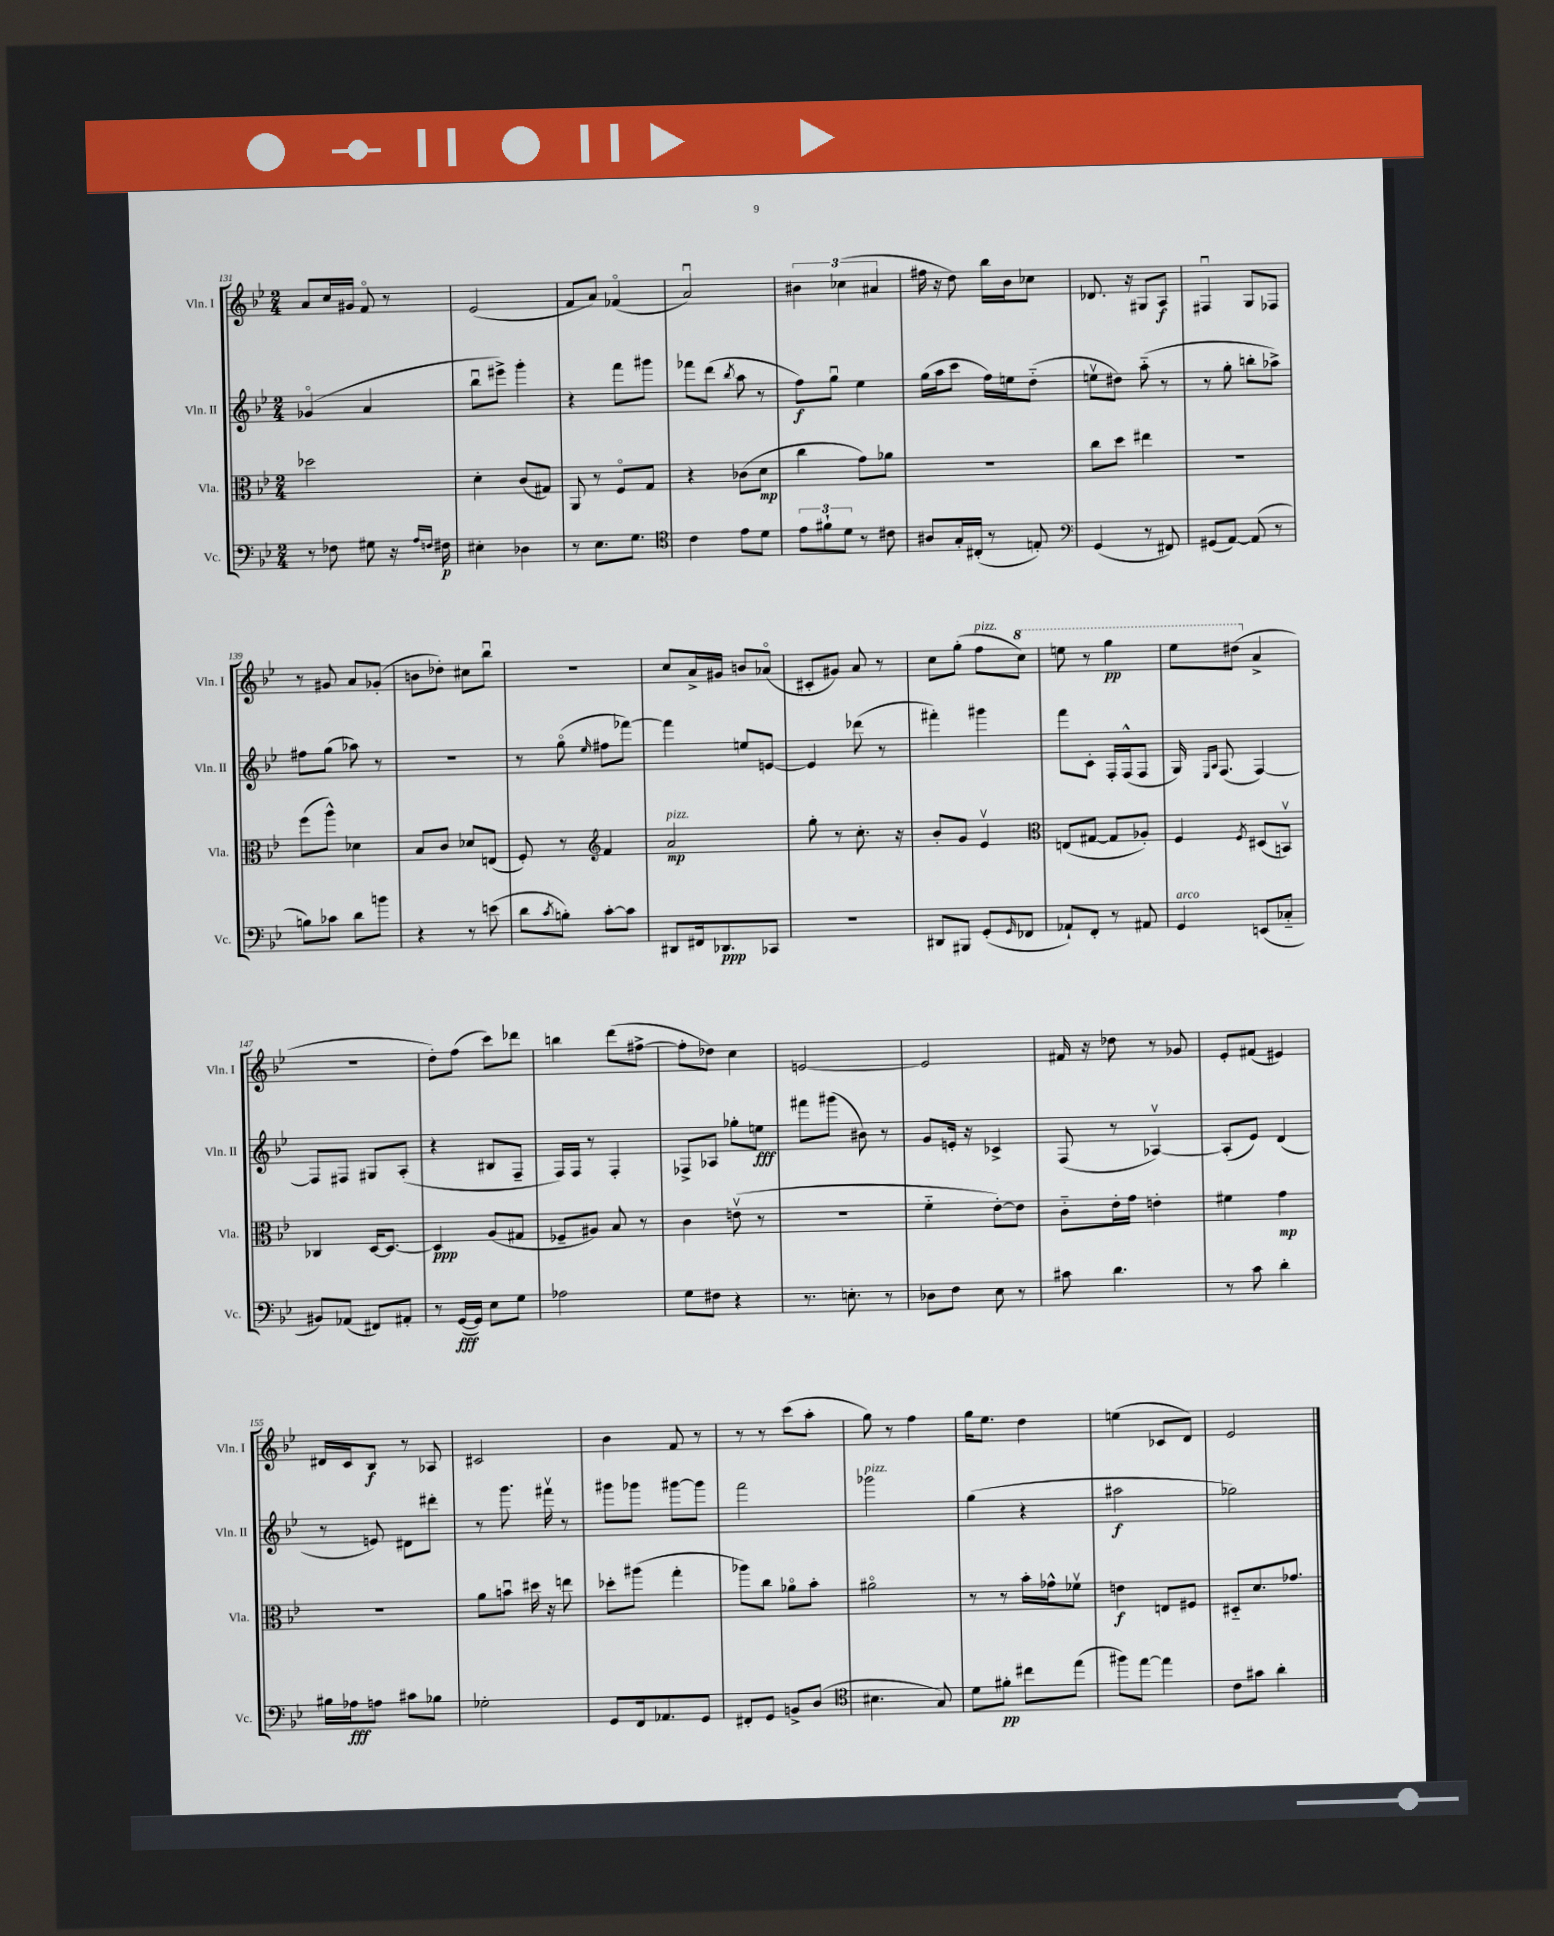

**kern	**kern	**kern	**kern
*staff4	*staff3	*staff2	*staff1
*clefF4	*clefC3	*clefG2	*clefG2
*k[b-e-]	*k[b-e-]	*k[b-e-]	*k[b-e-]
*M2/4	*M2/4	*M2/4	*M2/4
8r	2dd-	(4g-o	8a
8F-	.	.	16cc
.	.	.	16g#
8G#	.	4a	8fo
16r	.	.	8r
16qqA	.	.	.
16qqF	.	.	.
16F#	.	.	.
=	=	=	=
4E#'	4d'	8bb-u	(2e-
.	.	8eee#^)	.
4D-	(8c	4ggg'	.
.	8G#)	.	.
=	=	=	=
8r	8AA	4r	8f
8.E-	8r	.	8a)
.	8Fo	8fff	(4f-o
8.G	.	.	.
.	8G	8ggg#	.
=	=	=	=
*clefC4	*	*	*
4c	4r	8fff-	2au)
.	.	(8ddd	.
.	.	8qbb-	.
8e-	(8c-	8aa	.
8d	8d	8r	.
=	=	=	=
12e-	4cc	8ff)	6b#
12f#`	.	.	.
.	.	8ggu	.
12d	.	.	(6cc-
8r	8g)	4ee-	.
.	.	.	6a#
8c#	8a-	.	.
=	=	=	=
8A#	2r	(16gg	16ff#
.	.	16aa	16r
16G'	.	8ccc	8dd)
(16C#'	.	.	.
8r	.	16ff)	16bb-
.	.	16ee	16b-
8E')	.	(8dd'~	8cc-
=	=	=	=
*clefF4	*	*	*
(4GG	8cc	8eev	8.d-
.	8dd	8dd#)	.
.	.	.	16r
8r	4ee#	(8aa'~	8G#
8FF#)	.	8r	8A
=	=	=	=
(8GG#	2r	8r	4F#u
[8AA)	.	8gg'	.
(8AA]	.	8bb'	8G
8r	.	8aa-^)	8F-
=	=	=	=
8B)	(8ff	8ff#	8r
8c-	8aa^^)	(8gg	8g#
8d	4d-	8aa-)	8a
8b	.	8r	(8g-'
=	=	=	=
4r	8B-	2r	8b
.	8c	.	8dd-')
8r	8d-	.	8cc#
(8e	(8E	.	8bb-u
=	=	=	=
8d	8F')	8r	2r
8qc	.	.	.
8B')	8r	(8ggo	.
*	*clefG2	*	*
.	.	16qqee-	.
[8c'	4f	8ff#	.
8c]	.	[8fff-)	.
=	=	=	=
8DD#	2a	4fff-]	8cc
16FF#	.	.	16a^
8.DD-	.	.	16g#
.	.	8ee	8b
8CC-	.	[8e	(8a-o
=	=	=	=
2r	8gg'	4e]	8c#'
.	8r	.	8g#)
.	8.cc'	(8ddd-	8a
.	.	8r	8r
.	16r	.	.
=	=	=	=
8DD#	8b-'	4fff#')	8cc
8BBB#	8g	.	(8gg'
(8GG'	4e-v	4ggg#	8ff
16qqGG	.	.	.
8FF-	.	.	8ccc)
=	=	=	=
*	*clefC3	*	*
8AA-`)	(8E	8fff	8eee
8FF'	[8G#	8c'	8r
8r	8G#]	16F'	4ggg
.	.	(16F^^	.
8AA#	8A-')	8F	.
=	=	=	=
4GG	4F	16G)	8eee-
.	.	16qqE-	.
.	.	16qqA	.
.	.	(8.F	.
.	.	.	(8ddd#
.	8qF	.	.
(8EE	(8D#	[4F)	4a^
8C-'~	8BBv)	.	.
=	=	=	=
8BB#)	4C-	8F]	2r
(8AA-	.	8F#	.
8FF#)	[16D	8G#	.
.	8.D_	.	.
8AA#'	.	(8A'	.
=	=	=	=
8r	4D]	4r	8dd')
([16GG	.	.	(8ff
16GG])	.	.	.
8E-	(8A	8B#	8ccc)
8G	8G#	8F~	8ddd-
=	=	=	=
2A-	8F-~	16F)	4bb
.	.	16F	.
.	8A#)	8r	.
.	8B-	4F'	(8ddd
.	8r	.	[8ff#^
=	=	=	=
8G	4c	8F-^	8ff#']
8F#	.	8A-	8dd-)
4r	(8ev	8gg-'	4cc
.	8r	8ee	.
=	=	=	=
8.r	2r	8fff#	[2e
.	.	(8ggg#	.
8.E'	.	.	.
.	.	8b#)	.
8r	.	8r	.
=	=	=	=
8D-	4f'~	8g	2e]
8F	.	16e'	.
.	.	16r	.
8E-	[8e-')	4c-^	.
8r	8e-]	.	.
=	=	=	=
8c#	8c'~	(8F	16f#
.	.	.	16r
4.d	16e-'	8r	8dd-
.	16g	.	.
.	4e'	[4A-v)	8r
.	.	.	8g-
=	=	=	=
8r	4f#	(8A-']	8e-'
8c	.	8e-)	(8f#
4d'	4g	(4d	4e#)
=	=	=	=
16B#	2r	8r	16d#
16A-	.	.	16c
8A	.	8e)	8B-
8c#	.	8d#	8r
8B-	.	8ddd#'	8A-
=	=	=	=
2G-'	8a	8r	2c#
.	8bu	8.ggg	.
.	16dd#	.	.
.	16r	16fff#v	.
.	8ee	8r	.
=	=	=	=
8GG	8dd-'	8ggg#	4b-
16FF	(8aa#	8ggg-	.
8.AA-	.	.	.
.	4gg'	[8ggg#	8f
8GG	.	8ggg#]	8r
=	=	=	=
8FF#'	8aa-)	2fff	8r
8GG	8cc	.	8r
8BB^	8a-o	.	(8ccc
(8D	8b-'	.	8aa'
=	=	=	=
*clefC4	*	*	*
4.B#	2a#o	2ggg-	8gg)
.	.	.	8r
.	.	.	4ff
8G)	.	.	.
=	=	=	=
8d	8r	(4gg	16gg
.	.	.	8.ee-
8f#'	8r	.	.
8cc#	16b-'	4r	4dd
.	16g-^^	.	.
(8ee-	8f-v	.	.
=	=	=	=
8ff#)	4e	2aa#	(4ee
[8ee-	.	.	.
4ee-]	8E	.	8c-
.	8F#	.	8d)
=	=	=	=
8c	8D#'~	2gg-)	2e-
8g#	8.d	.	.
4a'	.	.	.
.	8.g-	.	.
==	==	==	==
*-	*-	*-	*-
